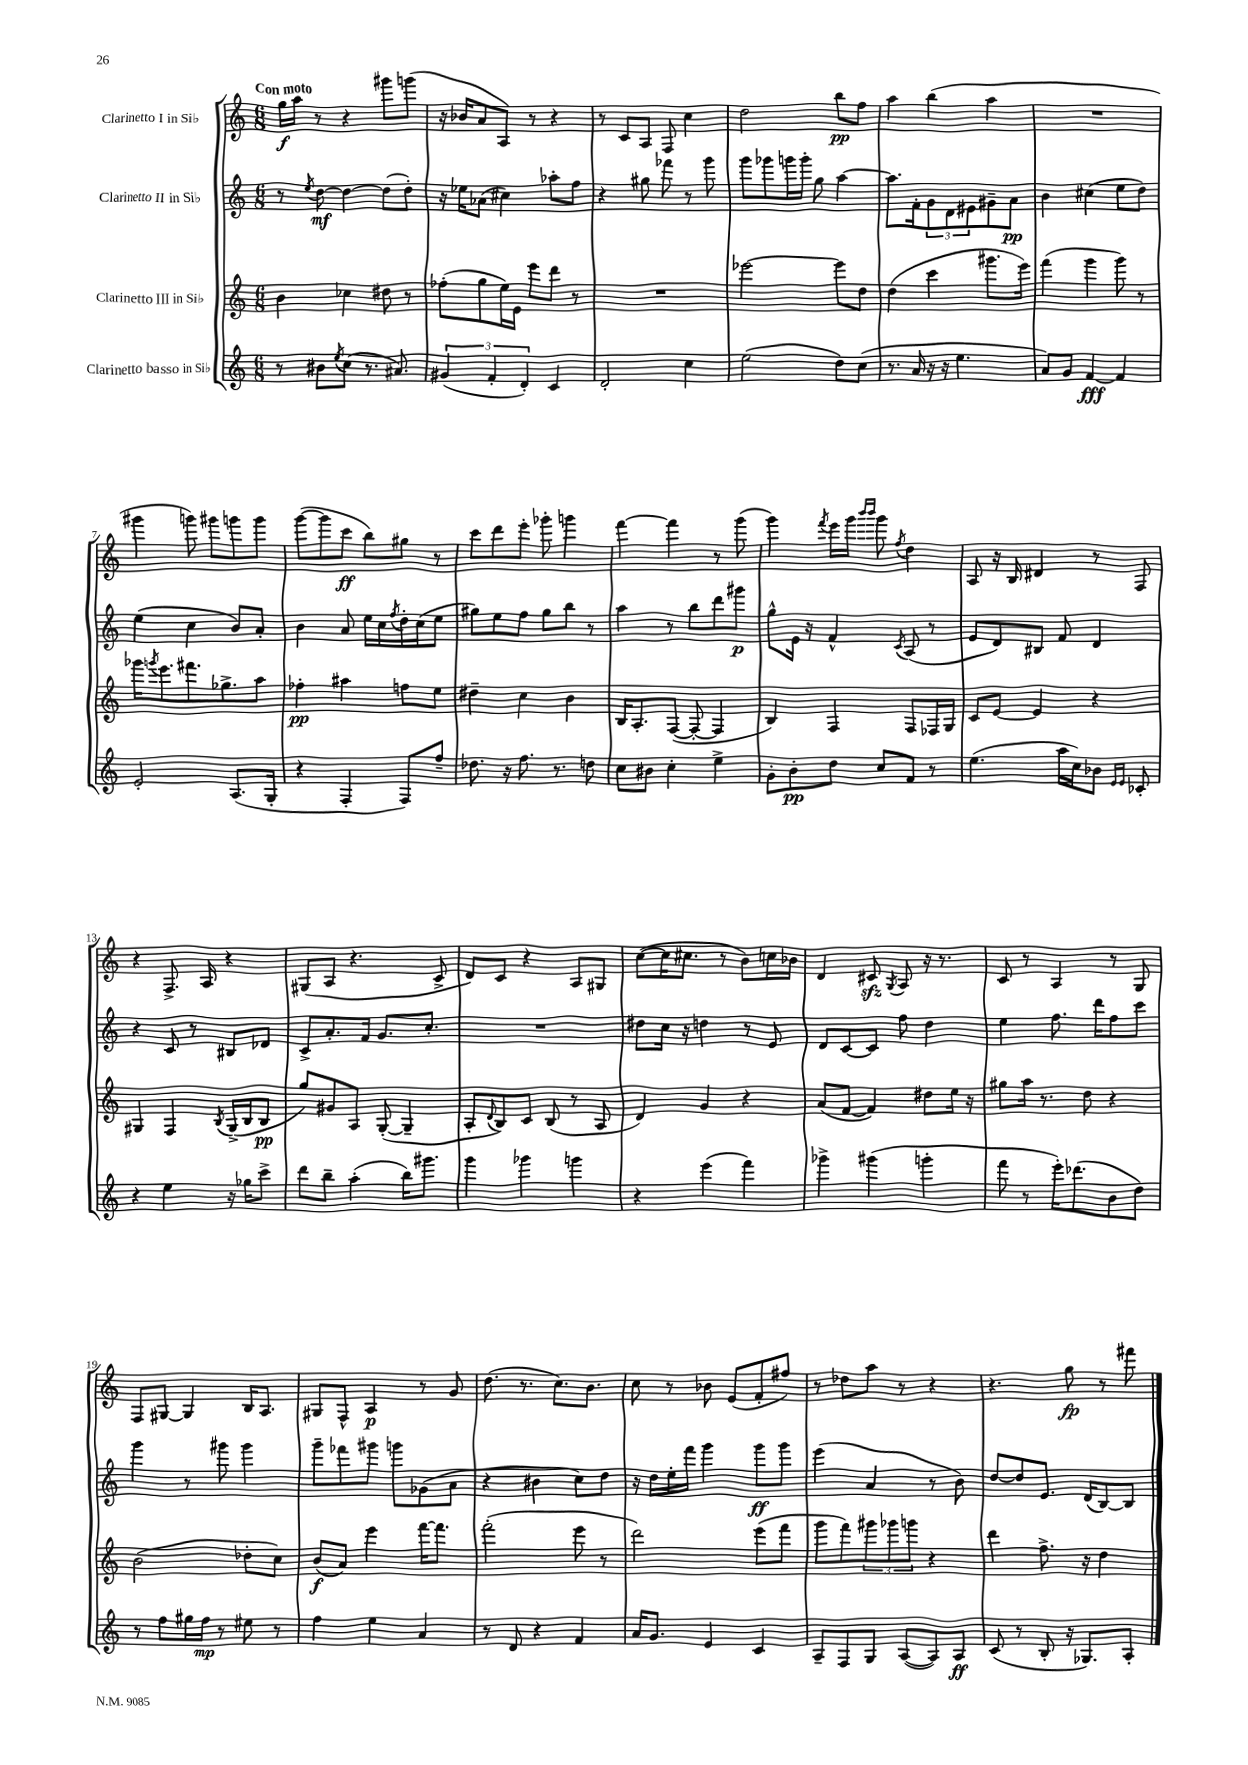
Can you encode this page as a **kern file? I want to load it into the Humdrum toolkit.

**kern	**kern	**kern	**kern
*staff4	*staff3	*staff2	*staff1
*clefG2	*clefG2	*clefG2	*clefG2
*k[]	*k[]	*k[]	*k[]
*M6/8	*M6/8	*M6/8	*M6/8
8r	4b\	8r	16gg\LL
.	.	.	16aa\JJ
.	.	8qee/	.
8b#\L	.	[8dd\	8r
8qee/	.	.	.
(8cc\J	4cc-\	4dd\_	4r
8.r	.	.	.
.	8dd#\	(8dd\]L	8ggg#\L
8.a#/)	.	.	.
.	8r	8dd'\J)	(8ggg\J
=	=	=	=
(6g#/	(8ff-'\L	16r	16r
.	.	16ee-\LK	16b-/LK
.	8gg\	(8a-\J	8a/
6f'/	.	.	.
.	16ee\L)	4cc#\)	8A/J)
.	16e\JJ	.	.
6d'/)	.	.	.
.	8eee\L	.	8r
4c/	8ddd\J	8aa-'\L	4r
.	8r	8ff\J	.
=	=	=	=
2d'/	2.r	4r	8r
.	.	.	8c/L
.	.	8gg#\	8A/J
.	.	8fff-\	8F/
4cc\	.	8r	4cc\
.	.	8ggg\	.
=	=	=	=
(2ee\	[2eee-\	8ggg\L	2dd\
.	.	8ggg-\	.
.	.	16ggg\L	.
.	.	16ggg'\JJ	.
.	.	8gg\	.
8dd\L)	8eee-\]L	[4aa\	8bb\L
(8cc\J	8dd\J	.	8ff\J
=	=	=	=
8.r	(4dd\	8.aa\]L	4aa\
16a/	.	16f'\k	.
16r	4ccc\	12g\	(4bb\
16r	.	.	.
.	.	12d\	.
4.ee\	.	.	.
.	.	12e#\	.
.	8.ggg#\L	8g#~\	4aa\
.	.	8a\J	.
.	16eee\Jk)	.	.
=	=	=	=
8a/L)	(4fff\	4b\	2.r
8g/J	.	.	.
[4f/	4ggg\	(4cc#\	.
4f/]	8ggg\)	8ee\L	.
.	8r	8dd\J)	.
=	=	=	=
2e'/	16ggg-\LK	(4ee\	4ggg#\
.	8qggg/	.	.
.	8.eee\	.	.
.	8.fff#\	4cc\	8ggg\)
.	.	.	8ggg#\L
.	8.gg-^\	.	.
(8.A/L	.	8b/L)	8ggg\
.	8aa\J	8a'/J	8ggg\J
16G'/Jk	.	.	.
=	=	=	=
4r	4ff-'\	4b\	([8ggg\L
.	.	.	8ggg\]
4F'/	4aa#\	8a/	8ccc\J
.	.	16ee\LL	8bb\L)
.	.	16cc\	.
.	.	8qff/	.
8F/L)	8ff\L	16dd'\	8gg#\J
.	.	(16cc\J	.
8ff~/J	8ee\J	8ee\J	8r
=	=	=	=
8.dd-\	4dd#~\	8gg#\L)	8ccc\L
.	.	8ee\	8ddd\
16r	.	.	.
8.ff\	4cc\	8ff\J	8eee'\J
.	.	8gg#\L	8ggg-'\
8.r	.	.	.
.	4b\	8bb\J	4ggg\
8dd\	.	8r	.
=	=	=	=
8cc\L	16B/LK	4aa\	[4fff\
.	8.A'/	.	.
8b#\J	.	.	.
4cc'\	([8F/J	8r	4fff\]
.	8F'/_	8bb\L	.
4ee^\	4F/]	8ddd\	8r
.	.	8ggg#\J	(8ggg\
=	=	=	=
8g'\L	4B/)	8gg^^\L	4ggg\)
8b'\	.	16e\Jk	.
.	.	16r	.
.	.	.	8qfff/
8dd\J	4F/	4f^^/	16eee\LL
.	.	.	16ggg\JJ
.	.	.	16qqbbb/LL
.	.	.	16qqbbb/JJ
8cc/L	.	.	8ggg\
.	.	8qc/	8qff/
8f/J	8F/L	(8A/	4dd\
8r	16F-/L	8r	.
.	16G/JJ	.	.
=	=	=	=
(4.ee\	8c/L	8e/L	8A/
.	[8e/J	8d/)	16r
.	.	.	16B/
.	4e/]	8B#/J	4d#/
16aa\LL	.	8f/	.
16cc\J)	.	.	.
8b-\J	4r	4d/	8r
16qqe/LL	.	.	.
16qqe/JJ	.	.	.
8c-'/	.	.	8F/
=	=	=	=
4r	4G#/	4r	4r
4ee\	4F/	8c/	8.F^/
.	.	8r	.
.	.	.	16A/
.	8qB/	.	.
16r	(16G#^/LL	8B#/L	4r
16gg-\LK	16B/J	.	.
8ccc^\J	8B/J	8d-/J	.
=	=	=	=
8ddd\L	8gg/L)	8c^/L	(8G#/L
8bb~\J	8g#/	8.a'/	8A/J
(4aa'\	8A/J	.	4.r
.	.	16f/Jk	.
.	([8G'/	8.g/L	.
16bb\LK)	4G~/]	.	.
8.ggg#\J	.	8.cc'/J	.
.	.	.	8c^/
=	=	=	=
4ggg\	8A'/L	2.r	8d/L)
.	8qqd/	.	.
.	8B/)	.	8c/J
4ggg-\	8c/J	.	4r
.	(8B/	.	.
4ggg\	8r	.	8A/L
.	8A/	.	8G#/J
=	=	=	=
4r	4d/)	8dd#\L	([8cc\L
.	.	16cc\Jk	16cc\]K
.	.	16r	8.cc#\J
(4eee\	4g/	4dd\	.
.	.	.	8r
4fff\)	4r	8r	8b\L)
.	.	8e/	16cc\L
.	.	.	16b-\JJ
=	=	=	=
4ggg-^\	(8a/L	8d/L	4d/
.	[8f/J	[8c/	.
(4ggg#\	4f/])	8c/]J	8c#/
.	.	.	8qG/
.	.	8ff\	8A/
4ggg'\	8dd#\L	4dd\	16r
.	.	.	8.r
.	16ee\Jk	.	.
.	16r	.	.
=	=	=	=
8fff\	8gg#\L	4ee\	8c/
8r	16aa\Jk	.	8r
.	8.r	.	.
16eee'\LK)	.	8.ff\	4A/
(8.ddd-\	.	.	.
.	8dd\	.	.
.	.	16ddd\LK	.
8b\	4r	8ff\	8r
8dd\J)	.	8ccc\J	8G/
=	=	=	=
8r	(2b\	4ggg\	8F/L
8ff\L	.	.	[8G#/J
16gg#\L	.	8r	4G#/]
16ff\JJ	.	.	.
8r	.	8ggg#\	.
8ee#\	8dd-'\L	4ggg#\	16B/LK
.	.	.	8.A/J
8r	8cc\J)	.	.
=	=	=	=
4ff\	(8b/L	8ggg~\L	8G#/L
.	8a/J)	8fff-\	8F^^/J
4ee\	4eee\	8ggg#\J	4A/
.	.	8ggg\L	.
4a/	[16fff\LK	(8g-\	8r
.	8.fff\]J	.	.
.	.	8a\J	8g/
=	=	=	=
8r	(2fff'\	4r	(8.dd\
8d/	.	.	.
.	.	.	8.r
4r	.	4b#\	.
.	.	.	8.cc\L)
4f/	8eee\	8cc\L)	.
.	.	.	8.b\J
.	8r	8dd\J	.
=	=	=	=
16a/LK	2ddd\)	16r	8cc\
8.g/J	.	16dd\LL	.
.	.	16ee'\	8r
.	.	16fff\JJ	.
4e/	.	4ggg\	8b-\
.	.	.	(8e/L
4c/	(8eee\L	8ggg\L	8f'/
.	8fff\J	8ggg\J	8ff#/J)
=	=	=	=
8A~/L	8ggg\L	(4eee\	8r
8F/	8fff\)	.	8dd-\L
8G/J	12ggg#\	4a/	8aa\J
.	12ggg-\	.	.
([8A/L	.	.	8r
.	12ggg\J	.	.
8A/])	4r	8r	4r
8A/J	.	8b\)	.
=	=	=	=
(8c/	4ddd\	[8dd/L	4.r
8r	.	8dd/]	.
8B'/	8.ff^\	8.e/J	.
16r	.	.	8gg\
8.G-/L)	16r	(16d/LK	.
.	4dd\	[8B/)	8r
8A'/J	.	8B/]J	8fff#\
==	==	==	==
*-	*-	*-	*-
